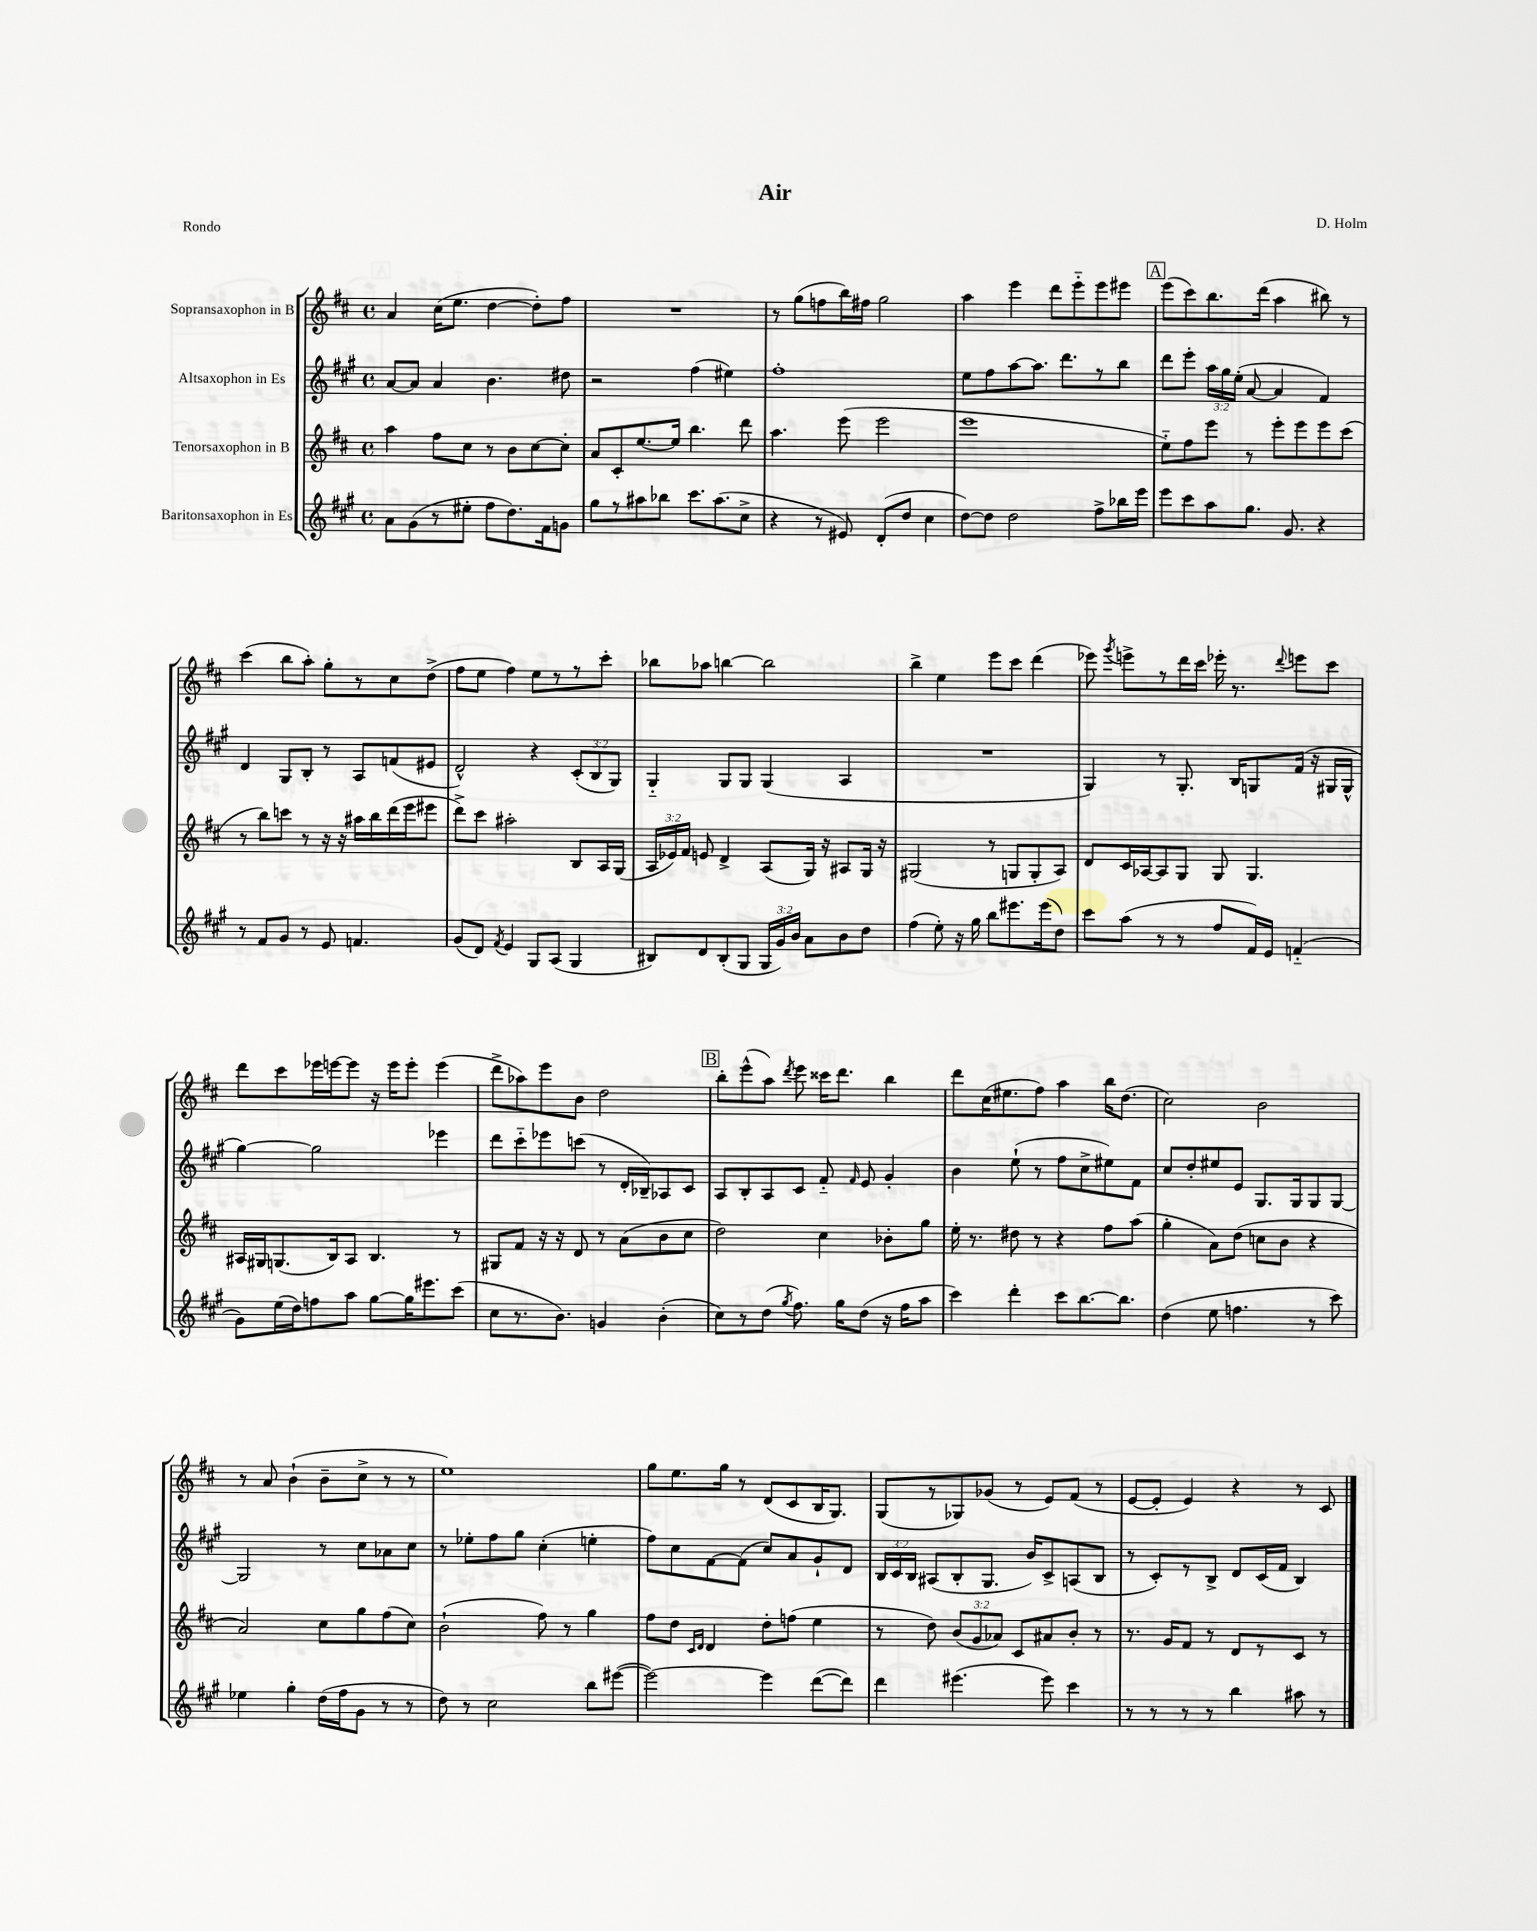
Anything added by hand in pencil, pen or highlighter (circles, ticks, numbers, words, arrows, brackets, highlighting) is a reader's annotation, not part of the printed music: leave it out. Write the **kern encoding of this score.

**kern	**kern	**kern	**kern
*staff4	*staff3	*staff2	*staff1
*clefG2	*clefG2	*clefG2	*clefG2
*k[f#c#g#]	*k[f#c#]	*k[f#c#g#]	*k[f#c#]
*M4/4	*M4/4	*M4/4	*M4/4
*met(c)	*met(c)	*met(c)	*met(c)
8a\L	4aa\	[8a/L	4a/
(8g#\	.	8a/]J	.
8r	8ff#\L	4a/	(16cc#\LK
.	.	.	8.ee\J
8ee#'\J	8cc#\J	.	.
8ff#\L	8r	4.b\	[4dd\
8.dd\)	8b\L	.	.
.	[8cc#\	.	8dd'\]L)
16f#\k	.	.	.
8g\J	8cc#'\]J	8dd#\	8ff#\J
=	=	=	=
8gg#\L	8a/L	2r	1r
8r	8c#'/	.	.
8aa#\	[8.ee/	.	.
8bb-\J	.	.	.
.	16ee/]Jk	.	.
8.ccc#\L	4.bb\	(4ff#\	.
(8.aa#\	.	.	.
.	.	4ee#\)	.
8cc#^\J	8ddd\	.	.
=	=	=	=
4r	4.aa\	1ff#'	8r
.	.	.	(8gg\L
8r	.	.	8ff\
8e#/)	(8eee\	.	16bb\L)
.	.	.	16ff#\JJ
(8d'/L	2eee\	.	2gg\
8dd/J	.	.	.
4cc#\	.	.	.
=	=	=	=
[8dd\L)	1eee	8ee\L	4aa\
8dd\]J	.	8ff#\	.
2dd\	.	[8aa\	4eee\
.	.	8.aa\]J	.
.	.	.	8ddd\L
.	.	8.ddd\L	.
.	.	.	8eee'~\
8ff#^\L	.	8r	8eee\
16bb-\L	.	8bb\J	8eee#\J
16eee\JJ	.	.	.
=	=	=	=
8eee\L	8ee'~\L)	8ddd\L	(8eee\L
8ccc#\	8ff#\	8eee'\J	8ccc#\)
8aa\	8eee\J	24aa\LL	8.bb\
.	.	24gg#\	.
.	.	(24ee'\JJ	.
8.gg#\J	8r	[8a/	.
.	.	.	(16ddd\Jk
.	8eee'\L	4a/]	4aa\
8.g#/	.	.	.
.	8eee\	.	.
4r	8eee\	4f#/)	8bb#\)
.	(8ccc#\J	.	8r
=	=	=	=
8r	8r	4d/	(4ccc#\
8f#/L	8bb\L)	.	.
8g#/J	8ccc\J	8G#/L	8bb\L
8r	8r	8B'/J	8aa'\J)
8e/	16r	8r	8gg'\L
.	16r	.	.
4.f/	16aa#\LL	8A/L	8r
.	16bb\	.	.
.	(16ddd\	(8f/	8cc#\
.	16eee\J	.	.
.	8eee#\J	8e#/J	(8dd^\J
=	=	=	=
(8g#/L	8ddd^\L)	2d^^/)	8ff#\L
8d/J)	8ccc#\J	.	8ee\J
8qf#/	.	.	.
4e/	2aa#'\	.	4ff#\)
8G#/L	.	4r	8ee\L
(8A/J	.	.	8r
4G#/	8B/L	(12c#'/L	8r
.	.	12B/	.
.	16A/L	.	8ccc#'\J
.	.	12G#/J)	.
.	(16G/JJ	.	.
=	=	=	=
8B#/L)	24A/LL	4G#'~/	8bb-\L
.	24e-/)	.	.
.	24f#/JJ	.	.
8d/	8e/	.	8aa-\J
(8B#'/	4d^/	8G#/L	[4bb\
8G#/J	.	8G#/J	.
24G#/LL	(8A/L	(4G#/	2bb\]
24g#/)	.	.	.
24b/JJ	.	.	.
8a\L	16G/Jk)	.	.
.	16r	.	.
8b\	8A#/L	4A/	.
8dd\J	16G/Jk	.	.
.	16r	.	.
=	=	=	=
(4ff#\	(2G#/	1r	4bb^\
8ee'\)	.	.	4ee\
16r	.	.	.
16gg#\	.	.	.
8bb\L	8r	.	8eee\L
8.eee#\	8G/L	.	8ccc#\J
.	8G'/	.	(4ddd\
(16eee#\k	.	.	.
8dd\J)	8A/J)	.	.
=	=	=	=
8ccc#\L	8d/L	4G#/)	8eee-\)
.	.	.	8qggg/
(8aa\J	16c#/L	.	8eee^\L
.	[16A-/J	.	.
8r	8A-/]	8r	8r
8r	8G/J	8.G#'/	16ddd\L
.	.	.	16ccc#\JJ
8ff#/L	8G/	.	16eee-'\
.	.	16B/LK	8.r
16f#/L)	4.G/	8G/	.
16e/JJ	.	.	.
.	.	.	8qqddd/
(4f'~/	.	(16f#/Jk	8eee\L
.	.	16r	.
.	.	16G#/LL	8ccc#\J
.	.	16G#^^/JJ	.
=	=	=	=
8g#\L)	16A#/LL	[4gg#\)	8ddd\L
.	16G#/J	.	.
(16ee\L	(8.G/	.	8ccc#\
16dd\J)	.	.	.
8ff\	.	2gg#\]	16eee-\L
.	16B/k)	.	[16eee\J
8aa\J	8A#/J	.	8eee\]J
[8gg#\L	4.B/	.	16r
.	.	.	16eee\LK
16gg#\]K	.	.	8eee'\J
8.eee#\	.	.	.
.	.	4eee-\	(4eee\
(8ccc#\J	8r	.	.
=	=	=	=
8cc#\L	8G#/L	8ddd\L	8ddd^\L
8.r	8f#/J	8ccc#'~\	8aa-\)
.	16r	8eee-\	8eee\
8.b\J)	16r	.	.
.	8d/	(8ccc\J	8b\J
4g/	8r	8r	2dd\
.	(8a\L	16d'/LL	.
.	.	16B-~/J)	.
(4b'\	8b\	8A-/	.
.	8cc#\J	8c#/J	.
=	=	=	=
8cc#\L)	2dd\)	8A/L	8bb'\L
8r	.	8B'/	(8eee^^\
(8dd\J	.	8A/	8aa\J)
8qgg#/	.	.	8qddd/
8.ff#\)	.	8c#/J	8eee\
.	4cc#\	8f#'~/	16ccc##\LK
16gg#\LK	.	.	8.ddd\J
.	.	16qqf#/	.
(8dd\J	.	8e/	.
16r	8b-'\L	4g#'/	4bb\
16ff#\LK	.	.	.
8aa\J	8gg\J	.	.
=	=	=	=
4ccc#\)	16ee'\	4b\	8ddd\L
.	8.r	.	.
.	.	.	(16cc#\K
.	.	.	8.ee#\
4ddd'\	8dd#\	(8ee`\	.
.	8r	8r	8ff#\J)
8ccc#\L	4r	8ff#\L	4aa\
[8.bb\	.	8cc#^\	.
.	8ff#\L	8ee#\)	16bb\LK
8.bb\]J	.	.	(8.dd\J
.	(8aa\J	8f#\J	.
=	=	=	=
(4dd\	4gg'\	8cc#/L	2cc#\)
.	.	8dd'/	.
8ee\	8a\L)	8ee#/	.
4.ff\	(8dd\J	8e/J	.
.	8cc\L	8.G#/L	2b\
.	8b\J	.	.
.	.	16G#/k	.
8r	4r	8G#/	.
8ccc#\)	.	[8G#/J	.
=	=	=	=
4ee-\	2a/)	2G#/]	8r
.	.	.	8a/
4gg#'\	.	.	(4b`\
(16dd\LL	8cc#\L	8r	8b~\L
16ff#\J	.	.	.
8g#\J	8gg\	8cc#\L	8cc#^\J
8r	(8ff#\	8a-\	8r
8r	8cc#\J)	8cc#\J	8r
=	=	=	=
8dd\)	(2b`\	8r	1ee)
8r	.	8ee-'\L	.
2cc#\	.	8ff#\	.
.	.	8gg#\J	.
.	8ff#\)	(4cc#'\	.
.	8r	.	.
8bb\L	4gg\	4ee'\	.
([8eee#\J	.	.	.
=	=	=	=
2eee#\_)	8ff#\L	8ff#\L)	8gg\L
.	8dd\J	8cc#\	8.ee\
.	16qqc#/LL	.	.
.	16qqd/JJ	.	.
.	4d/	[8f#\	.
.	.	.	16gg\Jk
.	.	(8f#\]J	8r
4eee#\]	8dd'\L	8cc#/L)	(8d/L
.	(8ff\J	8a/	8c#/
([8ddd\L	4ee\	8g#`/	16B/K
.	.	.	8.G/J)
8ddd\]J)	.	8d/J	.
=	=	=	=
4ddd\	8r	24B/LL	(8G/L
.	.	24c#/	.
.	.	24B/JJ	.
.	8dd\)	(8A#/L	8r
(4.eee#\	(12b/L	8B'/	8G-/)
.	12g/	.	.
.	.	8.G#/J	(8g-/J
.	12a-/J)	.	.
.	8c#/L	.	8r
.	.	16b/LK)	.
8eee#\)	8a#/	8c#^/	8e/L)
4ccc#\	8b'/J	(8A/	(8f#/J
.	8r	8B/J	8r
=	=	=	=
8r	8.r	8r	[8e/L
8r	.	8c#'/L)	8e'/]J
.	16g/LK	.	.
8r	8f#/J	8r	4e/)
8r	8r	8B^/J	.
4bb\	8d/L	8d/L	4r
.	8r	(16c#/L	.
.	.	16f#/JJ	.
8aa#\	8c#/J	4B/)	8r
8r	8r	.	8c#/
==	==	==	==
*-	*-	*-	*-
